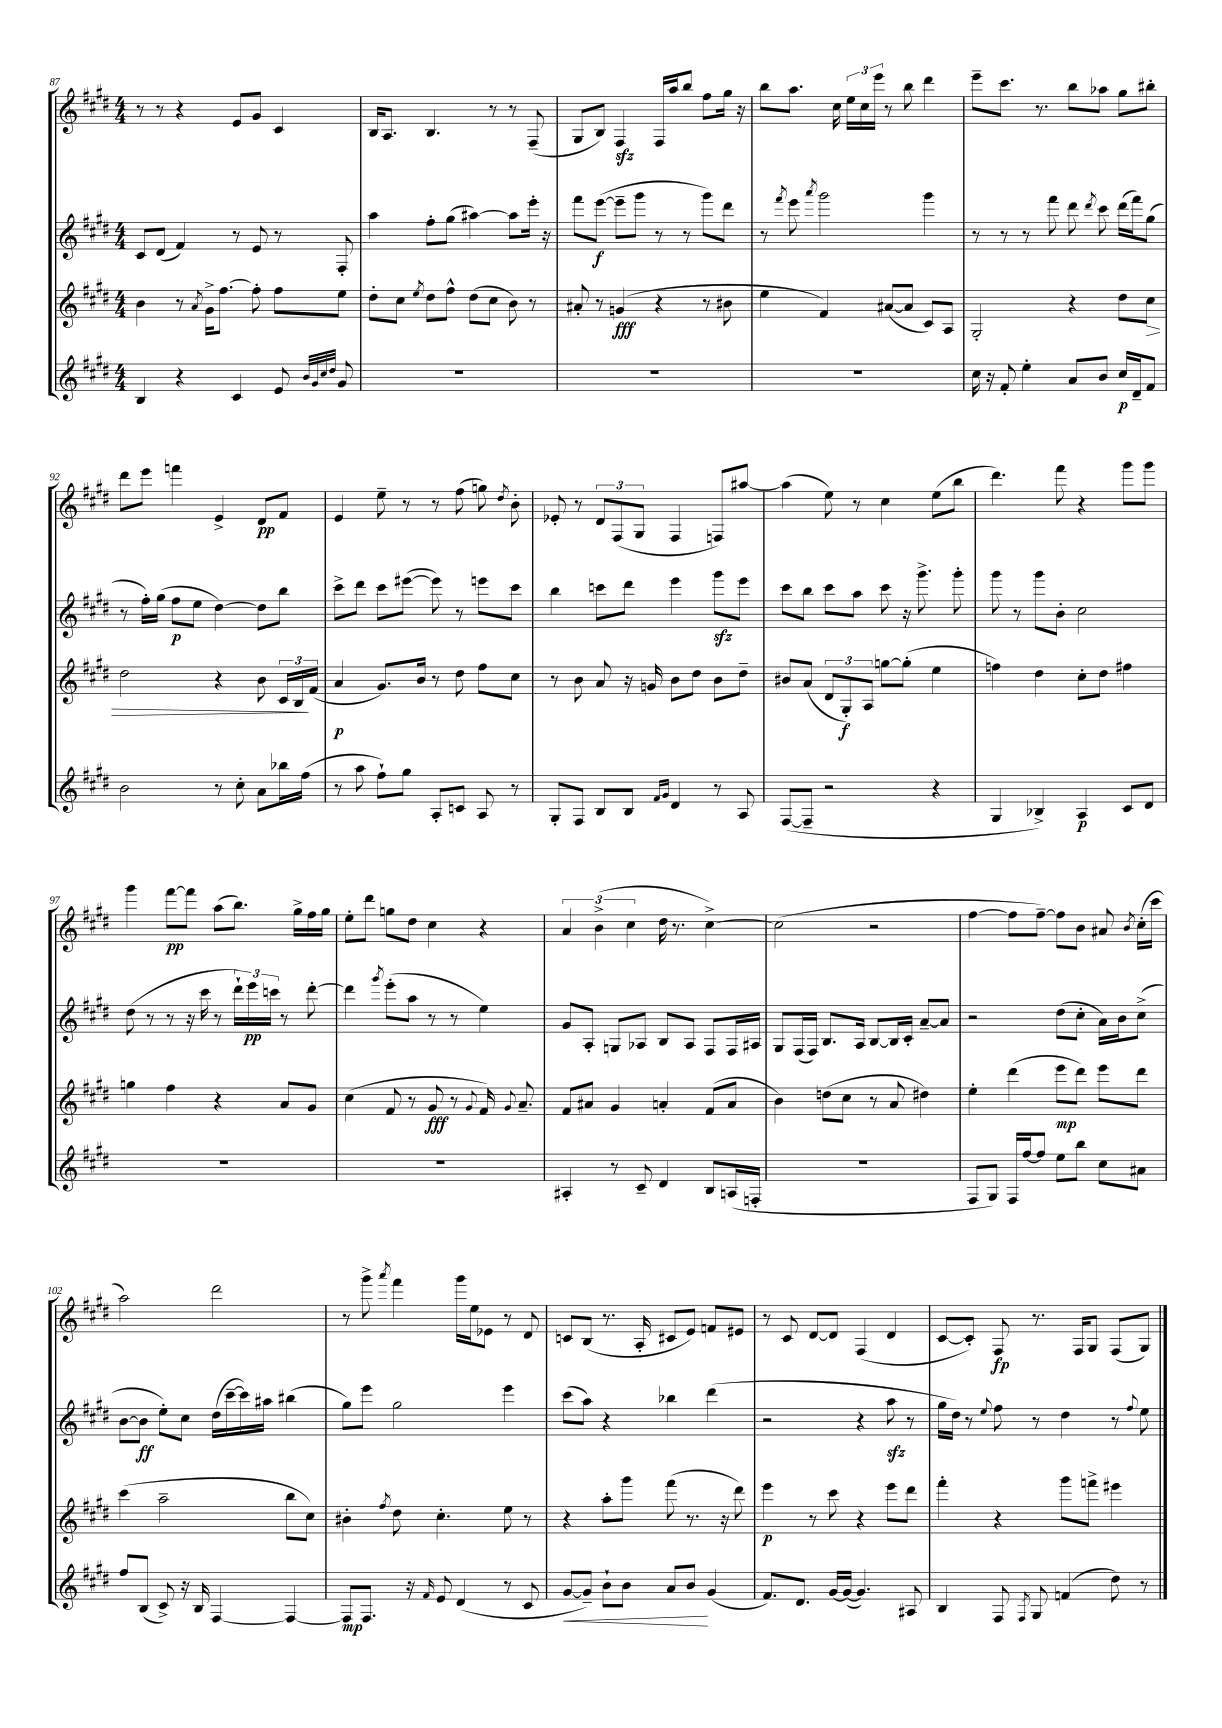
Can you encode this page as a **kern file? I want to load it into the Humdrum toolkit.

**kern	**kern	**kern	**kern
*staff4	*staff3	*staff2	*staff1
*clefG2	*clefG2	*clefG2	*clefG2
*k[f#c#g#d#]	*k[f#c#g#d#]	*k[f#c#g#d#]	*k[f#c#g#d#]
*M4/4	*M4/4	*M4/4	*M4/4
4B	4b	8c#	8r
.	.	(8d#	8r
4r	8r	4f#)	4r
.	8qa	.	.
.	16g#^	.	.
.	[8.ff#	.	.
4c#	.	8r	8e
.	8ff#']	8e	8g#
8e	8ff#	8r	4c#
32qqb	.	.	.
32qqg#	.	.	.
32qqcc#	.	.	.
32qqdd#	.	.	.
8g#	8ee	8F#'	.
=	=	=	=
1r	8dd#'	4aa	16B
.	.	.	8.A
.	8cc#	.	.
.	8qee	.	.
.	8dd#	8ff#'	4.B
.	8ff#^^	(8gg#	.
.	(8dd#	[4aa#)	.
.	8cc#	.	8r
.	8b)	8aa#]	8r
.	8r	16eee'	(8F#~
.	.	16r	.
=	=	=	=
1r	8a#'	8fff#	8G#
.	8r	([8eee	8B)
.	(4g	8eee~]	4F#
.	.	8ggg#	.
.	4r	8r	16F#
.	.	.	16aa
.	.	8r	8bb
.	8r	8ggg#)	8ff#
.	8b#	8ddd#	16gg#
.	.	.	16r
=	=	=	=
1r	4ee	8r	8bb
.	.	8qfff#	.
.	.	8eee	8.aa
.	.	8qaaa	.
.	4f#)	2ggg#	.
.	.	.	16cc#
.	.	.	24ee
.	.	.	24cc#
.	.	.	24eee
.	([8a#	.	8r
.	8a#]	.	8bb
.	8c#)	4ggg#	4ddd#
.	8A	.	.
=	=	=	=
16cc#	2G#'	8r	8eee~
16r	.	.	.
8f#'	.	8r	8.ccc#
4ee'	.	8r	.
.	.	.	8.r
.	.	8fff#	.
8a	4r	8ddd#	8bb
.	.	8qddd#	.
8b	.	8ccc#	8aa-
16cc#	8dd#	(16ddd#	8gg#
16d#~	.	16fff#)	.
8f#	8cc#	(8gg#	8bb#'
=	=	=	=
2b	2dd#	8r	8ddd#
.	.	16ff#')	8eee
.	.	(16gg#	.
.	.	8ff#	4fff
.	.	8ee	.
8r	4r	[4dd#)	4e^
8cc#'	.	.	.
8a	8b	8dd#]	8d#
16bb-	24c#	8bb	8f#
.	24B	.	.
(16ff#	.	.	.
.	(24f#	.	.
=	=	=	=
8r	4a	8ccc#^	4e
8aa	.	8ddd#	.
8ff#`)	8.g#)	8ccc#	8ee~
8gg#	.	([8eee#	8r
.	16b	.	.
8A'	8r	8eee#])	8r
8c	8dd#	8r	(8ff#
8A	8ff#	8eee	8gg)
.	.	.	8qdd#
8r	8cc#	8ccc#	8b'
=	=	=	=
8G#'	8r	4bb	8e-'
8F#	8b	.	8r
8B	8a	8ccc	12d#
.	.	.	(12F#
8B	16r	8ddd#	.
.	.	.	12G#
.	16g	.	.
16qqf#	.	.	.
16qqg#	.	.	.
4d#	8b	4eee	4F#
.	8dd#	.	.
8r	8b	8ggg#	8F)
8A	8dd#~	8eee	[8aa#
=	=	=	=
([8F#	8b#	8ccc#	(4aa#]
8F#~]	(8a	8bb	.
2r	12d#	8ccc#	8ee)
.	12G#')	.	.
.	.	8aa	8r
.	12A	.	.
.	[8gg	8ccc#	4cc#
.	(8gg']	16r	.
.	.	8.ggg#^	.
4r	4ee	.	(8ee
.	.	8ggg#'	8bb
=	=	=	=
4G#	4ff)	8ggg#	4.ddd#)
.	.	8r	.
4B-^)	4dd#	8ggg#	.
.	.	8b'	8fff#
4A	8cc#'	2cc#	4r
.	8dd#	.	.
8c#	4ff#	.	8ggg#
8d#	.	.	8ggg#
=	=	=	=
1r	4gg	(8dd#	4ggg#
.	.	8r	.
.	4ff#	8r	[8fff#
.	.	16r	8fff#]
.	.	16ccc#	.
.	4r	8r	(8aa
.	.	24ddd#`)	8.bb)
.	.	24eee	.
.	.	24ccc	.
.	8a	8r	.
.	.	.	16gg#^
.	8g#	[8ddd#'	16ff#
.	.	.	16gg#
=	=	=	=
1r	(4cc#	4ddd#]	8ee'
.	.	.	8ddd#
.	.	8qggg#	.
.	8f#	(8eee'	8gg
.	8r	8aa	8dd#
.	8g#	8r	4cc#
.	8r	8r	.
.	8qqg#	.	.
.	16f#)	4ee)	4r
.	8qqg#	.	.
.	8.a~	.	.
=	=	=	=
4A#'	8f#	8g#	6a
.	8a#	8A'	.
.	.	.	(6b^
8r	4g#	8G	.
.	.	.	6cc#
8c#~	.	8A-	.
4d#	4a'	8B	16dd#
.	.	.	8.r
.	.	8A-	.
8B	(8f#	8F#	[4cc#^)
(16A	8a	16F#	.
16F'	.	16A#	.
=	=	=	=
1r	4b)	8G#	(2cc#]
.	.	(16F#	.
.	.	16F#)	.
.	(8dd	8.B	.
.	8cc#	.	.
.	.	16A	.
.	8r	[8B	2r
.	8a	16B]	.
.	.	16c#'	.
.	4dd#)	[8a~	.
.	.	8a]	.
=	=	=	=
8F#	4ee'	2r	[4ff#
8G#)	.	.	.
16F#	(4ddd#	.	8ff#]
[16ff#	.	.	.
8ff#]	.	.	[8ff#~)
8ee	8eee	(8dd#	8ff#]
8bb	8ddd#)	8cc#'	8b
8cc#	8eee	16a)	8a#
.	.	16b	.
.	.	.	8qb
8a#	8ddd#	(8cc#^	(16cc#'
.	.	.	16ccc#
=	=	=	=
8ff#	(4ccc#	[8b	2aa)
(8B	.	8b]	.
8c#^)	2aa~	8ee')	.
16r	.	8cc#	.
16B	.	.	.
[4F#	.	(16dd#	2ddd#
.	.	[16ccc#~	.
.	.	16ccc#])	.
.	.	16aa#	.
4F#_	8bb	(4bb#	.
.	8cc#)	.	.
=	=	=	=
8F#]	4b#'	8gg#)	8r
8.F#	.	8eee	8ggg#^
.	8qff#	.	8qaaa
.	8dd#	2gg#	4fff#
16r	.	.	.
16qqf#	.	.	.
8e	4.cc#'	.	.
(4d#	.	.	16ggg#
.	.	.	16ee
.	.	.	8e-
8r	8ee	4eee	8r
8c#	8r	.	8d#
=	=	=	=
[8g#	4r	(8ccc#	8c
8g#~])	.	8aa)	(8B
8b`	8aa'	4r	8.r
8b	8ggg#	.	.
.	.	.	16A'
8a	(8fff#	4bb-	8c#
8b	8.r	.	8e)
(4g#	.	(4ddd#	8f
.	16r	.	.
.	8ddd#)	.	8e#
=	=	=	=
8.f#)	4eee	2r	8r
.	.	.	8c#
8.d#	.	.	.
.	8r	.	[8d#
[16g#	8ccc#	.	8d#]
(16g#_	.	.	.
4.g#])	4r	4r	(4F#
.	8eee	8aa	4d#
8A#	8ddd#	8r	.
=	=	=	=
4B	4fff#'	16gg#	[8c#
.	.	16dd#)	.
.	.	8r	8c#'])
.	.	8qqee	.
8F#	4r	8ff#	8F#
8qF#	.	.	.
8G#	.	8r	8.r
(4f	8ggg#	4dd#	.
.	.	.	16F#
.	8fff^	.	8G#
8dd#)	4eee#	8r	(8F#
.	.	8qqff#	.
8r	.	8ee	8G#)
==	==	==	==
*-	*-	*-	*-
